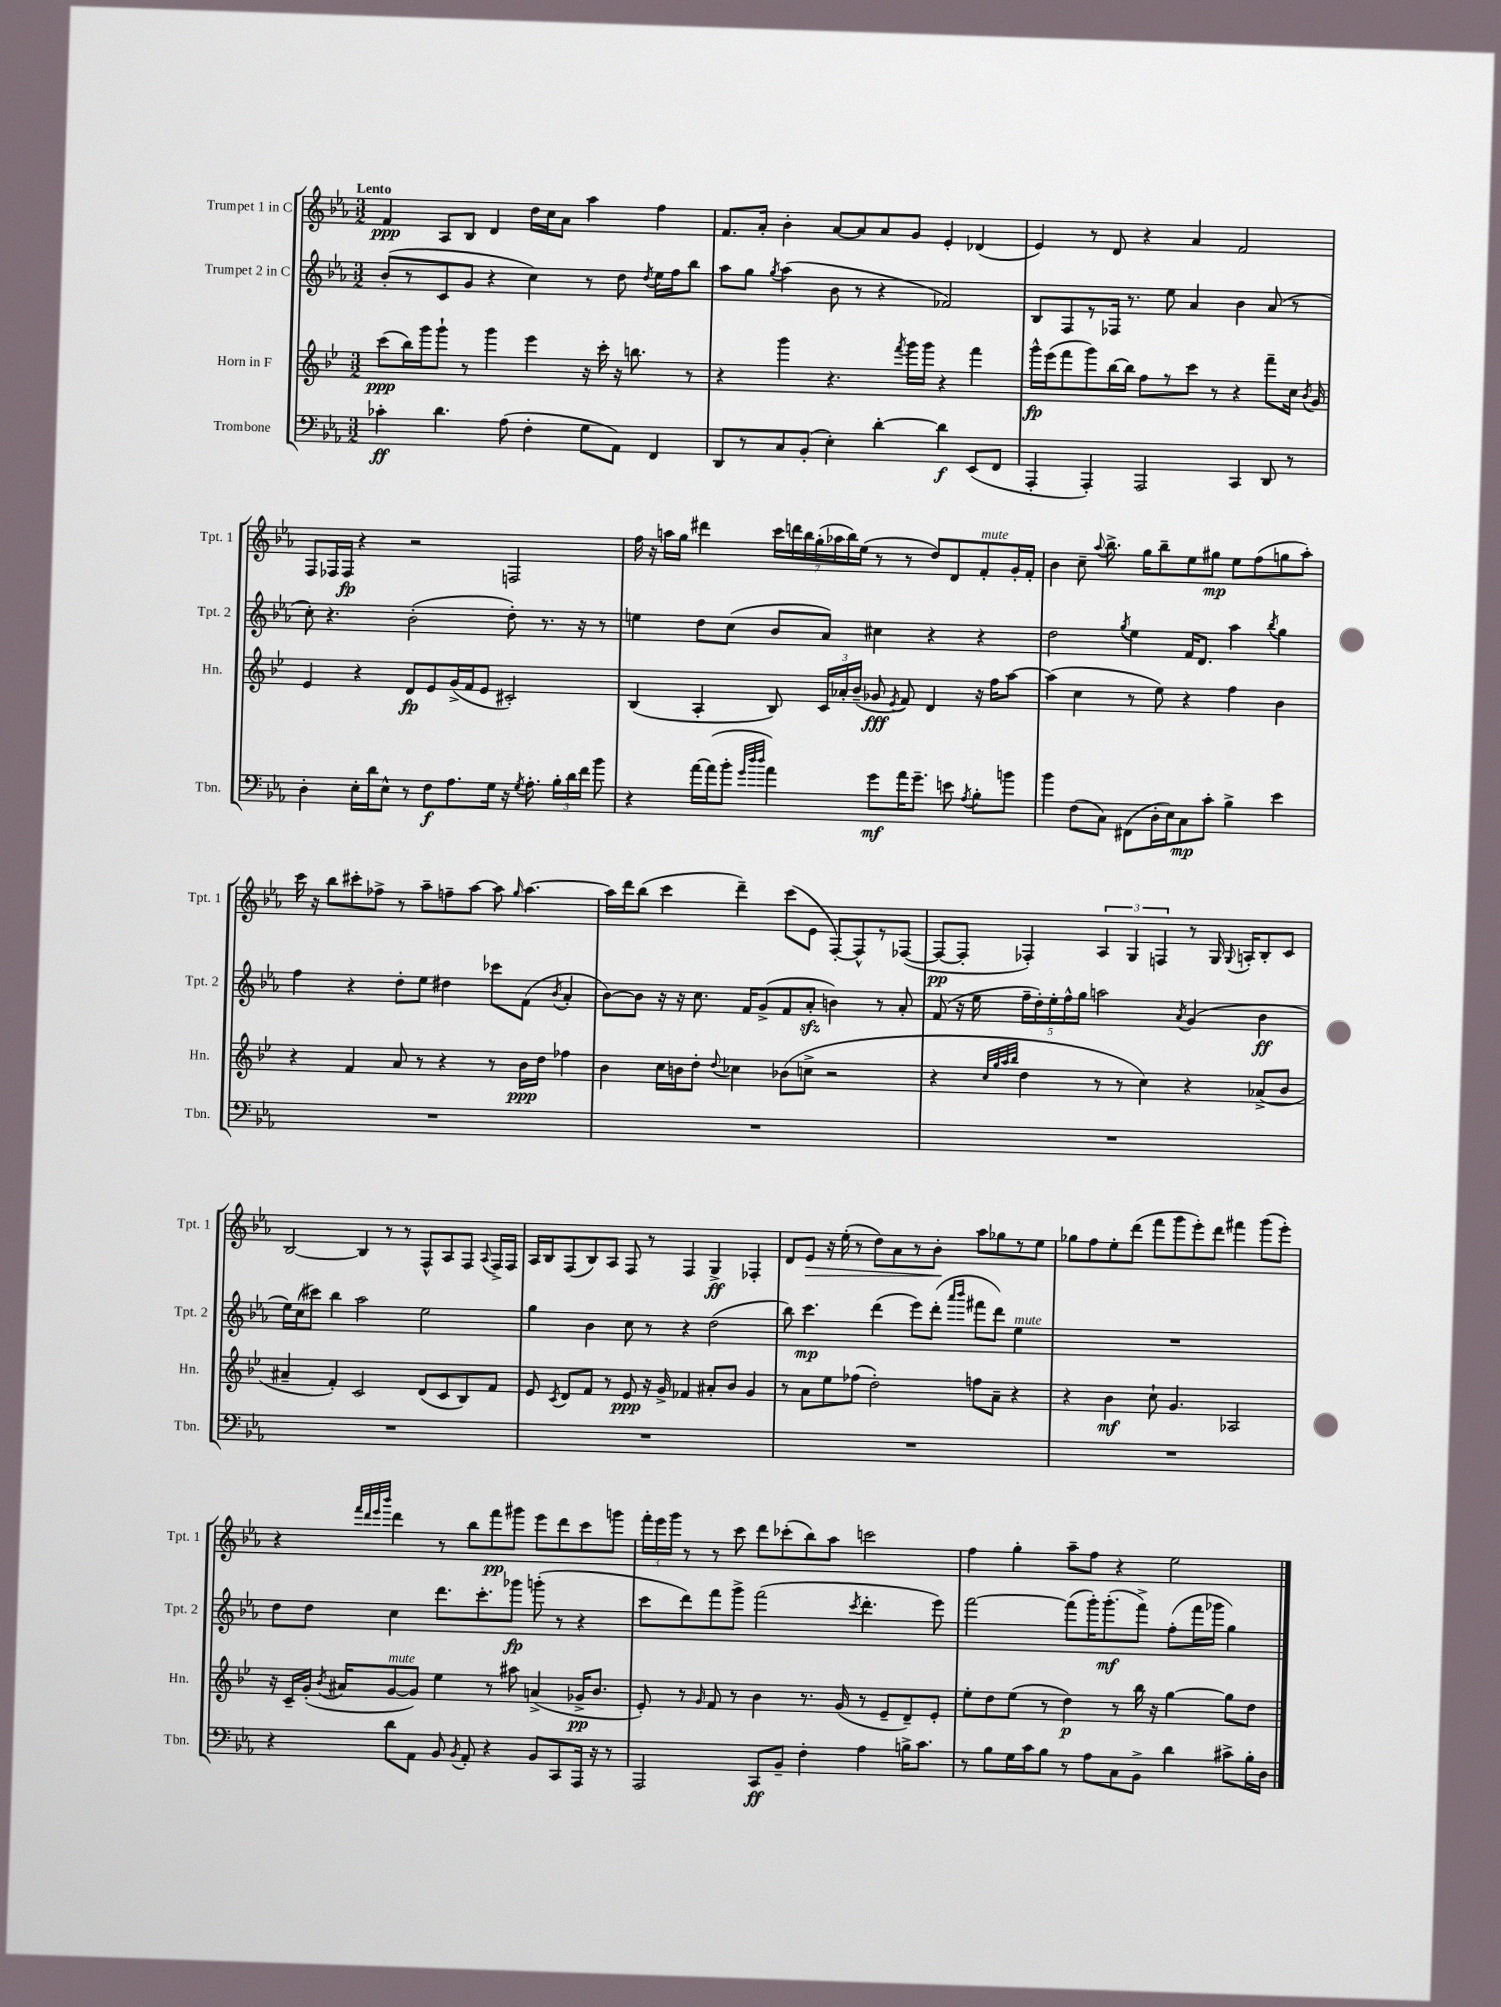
<<
\new StaffGroup <<
\new Staff = "s0" \with { instrumentName = "Trumpet 1 in C" shortInstrumentName = "Tpt. 1" } {
    \clef treble \key ees \major \numericTimeSignature \time 3/2 \tempo "Lento"
    \autoBeamOff f'4\ppp aes8[ bes8] d'4 d''16[ c''16 aes'8] aes''4 f''4 |
    f'8.[ aes'16]-. bes'4-. aes'8[~ aes'8 aes'8 g'8] ees'4-. des'4( |
    ees'4) r8 d'8 r4 aes'4 f'2 |
    f8[ fes16 fes16]\fp r4 r2 f2 |
    f''16 r16 a''16[ g''16] dis'''4 \tuplet 7/4 { c'''16[ d'''16 bes''16 g''16-.( aes''16 bes''16) ees''16]( } r8 r8 d''8[) d'8 f'8-.^\markup { \italic "mute" } g'16-. f'16]-. |
    bes'4 c''8-- \appoggiatura { aes''8 } bes''8.-> g''16[ bes''8-- ees''8 gis''8]\mp ees''8[ f''8( g''8 aes''8]-.) |
    c'''16 r16 bes''8[ cis'''8-. fes''8]-> r8 aes''8[-- f''8-- aes''8]~ aes''8 \grace { g''16 } aes''4.~ |
    aes''16[ d'''16 bes''8]( c'''4 d'''4--) c'''8[( ees'8] f8[~-.) f8-^ r8 fes8]~( |
    fes8[~\pp fes8]-. fes4-.) \tuplet 3/2 { aes4 g4 f4 } r8 g16 \appoggiatura { g8 } a16[-. bes8-. c'8] |
    bes2~ bes4 r8 r8 f8[-^ aes8 f8] \appoggiatura { aes8 } f16[-> f16] |
    aes16[ bes16 f8( bes8) aes8] f8 r8 f4 g4->\ff fes4-. |
    d'8[ ees'8]\> r16 ees''16-.( r8 d''8[) aes'8 r8 bes'8]-.\! aes''8[ ges''8 r8 ees''8] |
    ges''8[ f''8 ees''8-. d'''8]( f'''8[ g'''8 ees'''8-.) d'''8] fis'''4 g'''8[( ees'''8]-.) |
    r4 \grace { f'''32[ d'''32 ees'''32 bes'''32] } d'''4 r8 bes''8[ f'''8\pp gis'''8] ees'''8[ d'''8 c'''8 g'''8] |
    \tuplet 3/2 { f'''16[-. ees'''16 g'''16] } r8 r8 c'''8 d'''8[ ces'''8-.( bes''8) aes''8] c'''2 |
    f''4 g''4-. aes''8[-- f''8] r4 ees''2 \bar "|." |
}
\new Staff = "s1" \with { instrumentName = "Trumpet 2 in C" shortInstrumentName = "Tpt. 2" } {
    \clef treble \key ees \major \numericTimeSignature \time 3/2
    \autoBeamOff bes'8[-.( r8 c'8 g'8] r4 c''4) r8 d''8 \acciaccatura { d''8 } ees''16[ f''16 bes''8] |
    aes''8[ g''8] \acciaccatura { g''8 } aes''4( bes'8 r8 r4 fes'2) |
    bes8[ f8 r8 fes16] r8. ees''8 aes'4 bes'4 aes'8( r8 |
    c''8-.) r4. bes'2-.( d''8-.) r8. r16 r8 |
    e''4 d''8[ c''8]( bes'8[ aes'8]) cis''4 r4 r4 |
    d''2 \acciaccatura { g''8 } ees''4 f'16[ d'8.] aes''4 \acciaccatura { bes''8 } g''4 |
    f''4 r4 d''8[-. ees''8] dis''4 ces'''8[ f'8]( \acciaccatura { bes'8 } aes'4-. |
    bes'8[~) bes'8] r16 r16 c''8. f'16[ g'8->( f'8 aes'8]-.\sfz b'4) r8 aes'8-. |
    f'8( r16 ees''16 \tuplet 5/4 { f''16[-- d''16-.) ees''16-. f''16-^ g''16] } a''2 \acciaccatura { aes'8 } g'4( bes'4\ff |
    ees''16[) c''16( cis'''8]) bes''4 aes''2 ees''2 |
    g''4 bes'4 c''8 r8 r4 d''2( |
    bes''8) c'''4.\mp d'''4( ees'''8[) d'''8]-.( \grace { aes'''16[ bes'''16] } fis'''8[ d'''8]) ees''4^\markup { \italic "mute" } |
    R1. |
    d''8[ d''8] c''4 d'''8.[ c'''8.-. ges'''8]\fp g'''8-.( r8 r4 |
    c'''8[ d'''8) f'''8 g'''8]-> f'''2( \acciaccatura { c'''8 } d'''4.-. ees'''8) |
    f'''2~ f'''8[( g'''16-.) g'''8.-.\mf( f'''8]->) f''8[-.( f'''16 ges'''16] g''4) \bar "|." |
}
\new Staff = "s2" \with { instrumentName = "Horn in F" shortInstrumentName = "Hn." } {
    \clef treble \key bes \major \numericTimeSignature \time 3/2
    \autoBeamOff c'''8[\ppp( bes''16) g'''16 g'''8]-! r8 g'''4 ees'''4 r16 c'''16-. r16 b''8. r8 |
    r4 g'''4 r4. \acciaccatura { f'''8 } g'''16[ g'''16] r4 f'''4 |
    g'''16[-^\fp ees'''16( f'''8 g'''8) bes''16~ bes''16] f''8[ r8 c'''8] r8 r4 f'''8[-- c''16] \acciaccatura { bes'8 } g'16 |
    ees'4 r4 d'8[\fp ees'8 g'16->( f'16 ees'8] cis'2-.) |
    bes4( a4-. bes8) \tuplet 3/2 { c'16[ aes'16-. bes'16]--( } ges'8\fff \acciaccatura { ees'8 } f'8) d'4 r16 f''16[ a''8]~ |
    a''4( c''4 r8 ees''8) r4 f''4 bes'4 |
    r4 f'4 a'8 r8 r4 r8 bes'16[\ppp d''16] fes''4 |
    bes'4 c''16[ b'16 d''8]-. \appoggiatura { d''8 } ces''4 bes'8[( c''8]-> r2 |
    r4 \grace { c''32[ g''32 a''32 bes''32] } d''4 r8 r8 c''4) r4 aes'8[->( bes'8] |
    ais'4-- f'4-.) c'2 d'8[( c'8 bes8) f'8] |
    ees'8 \acciaccatura { c'8 } d'8[ f'8] r8 ees'8\ppp r16 g'16-> fes'4 ais'8[-. bes'8] g'4 |
    r8 a'8[ ees''8 fes''8]( d''2-.) f''8[ a'8]-- r4 |
    r4 bes'4\mf c''8-! g'4. aes2 |
    r16 c'16[-- g'16]-.( \acciaccatura { bes'8 } ais'16[ g'8~^\markup { \italic "mute" } g'8]) ees''4 r8 ais''8 a'4->( ges'16[->\pp bes'8.] |
    ees'8-.) r8 \grace { g'16 } f'8 r8 bes'4 r8. g'16( r8 ees'8[-- d'8--) ees'8]-. |
    ees''8[-. d''8 ees''8]( r8 d''4\p) r8 bes''16 r16 g''4~ g''8[ d''8] \bar "|." |
}
\new Staff = "s3" \with { instrumentName = "Trombone" shortInstrumentName = "Tbn." } {
    \clef bass \key ees \major \numericTimeSignature \time 3/2
    \autoBeamOff ces'4-.\ff d'4. aes8( f4-. g8[ aes,8]) f,4 |
    d,8[ r8 c8 bes,8]-.( ees4-.) d'4~-. d'4\f ees,8[( f,8] |
    aes,,4-. aes,,4-.) aes,,2 c,4 d,8 r8 |
    d4-. ees16[-. d'16 ees8]-^ r8 f8[\f aes8. g16] r16 \acciaccatura { g8 } aes8.-. \tuplet 3/2 { bes16[-. d'16 f'16] } bes'8 |
    r4 aes'16[~ aes'16( bes'8]-. \grace { g'32[ d''32 d''32] } aes'4) g'8[\mf aes'16 g'8.]-- e'8 \acciaccatura { aes8 } bes8[-. b'8] |
    bes'4 f8[( c8]) fis,8[( d16-. ees16) c8\mp c'8]-. bes4-> ees'4 |
    R1. |
    R1. |
    R1. |
    R1. |
    R1. |
    R1. |
    R1. |
    r4 d'8[ aes,8] bes,8 \acciaccatura { bes,8 } aes,8-. r4 bes,8[ c,8 aes,,16] r16 r8 |
    aes,,2 c,8[\ff bes,8]-- f4-. aes4 b16[-> c'8.] |
    r8 bes8[ g16 c'16 bes8] r8 aes8[ c8 bes,8]-> d'4 cis'8[-> bes16-. d16] \bar "|." |
}
>>
>>
\layout { \context { \Score \remove "Bar_number_engraver" } }
